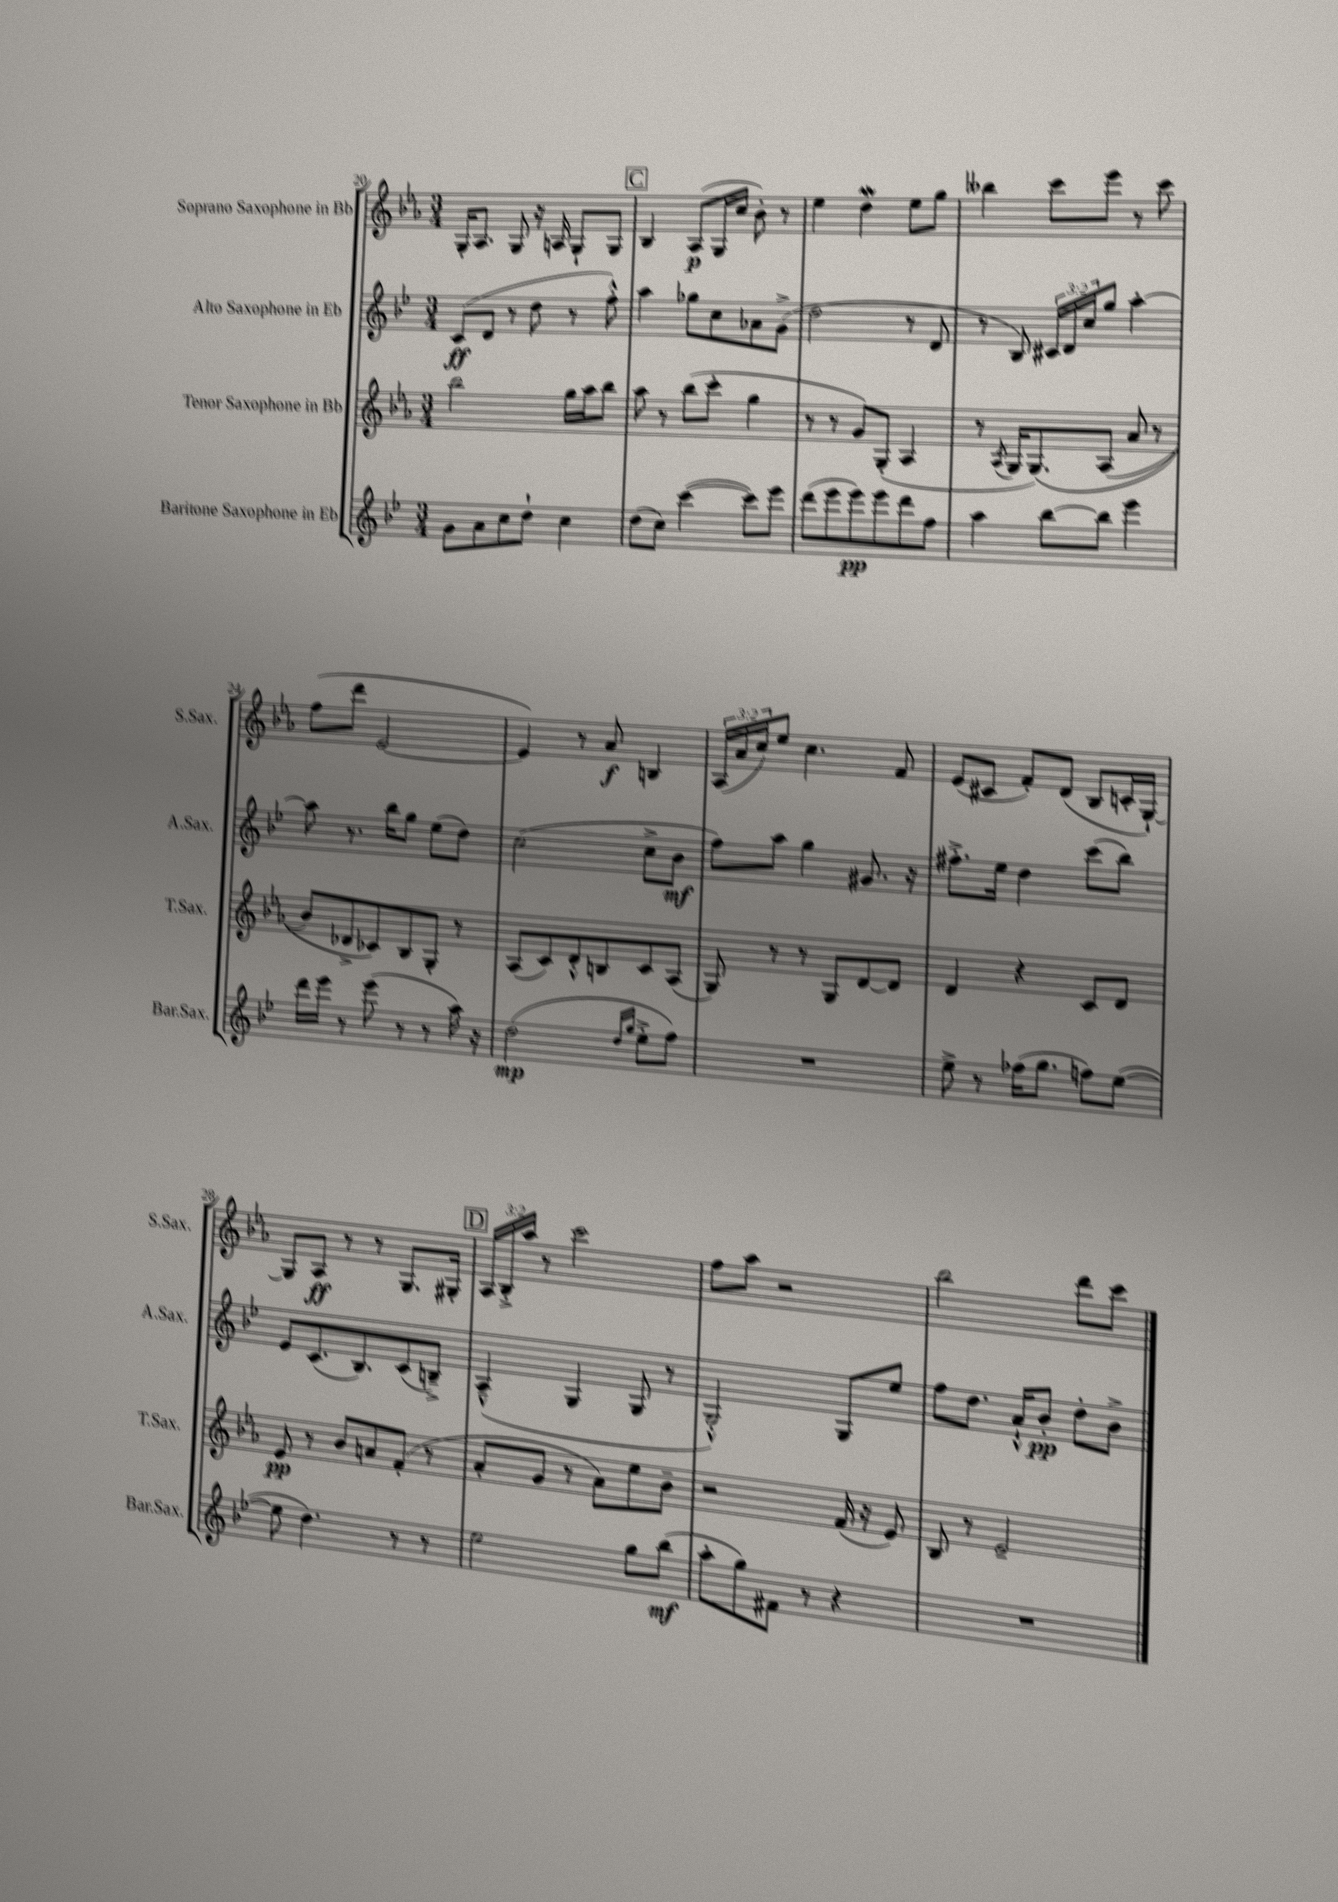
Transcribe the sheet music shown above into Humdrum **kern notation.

**kern	**dynam	**kern	**dynam	**kern	**dynam	**kern	**dynam
*part4	*part4	*part3	*part3	*part2	*part2	*part1	*part1
*staff4	*staff4	*staff3	*staff3	*staff2	*staff2	*staff1	*staff1
*I"Baritone Saxophone in Eb	*	*I"Tenor Saxophone in Bb	*	*I"Alto Saxophone in Eb	*	*I"Soprano Saxophone in Bb	*
*I'Bar.Sax.	*	*I'T.Sax.	*	*I'A.Sax.	*	*I'S.Sax.	*
*clefG2	*	*clefG2	*	*clefG2	*	*clefG2	*
*k[b-e-]	*	*k[b-e-a-]	*	*k[b-e-]	*	*k[b-e-a-]	*
*M3/4	*	*M3/4	*	*M3/4	*	*M3/4	*
=20	=20	=20	=20	=20	=20	=20	=20
8g\L	.	2bb-\	.	(8c/L	ff	16G'/KL	.
.	.	.	.	.	.	8.A-/J	.
8a\	.	.	.	8d/J	.	.	.
8cc\	.	.	.	8r	.	8G/	.
8dd`\J	.	.	.	8dd\	.	16r	.
.	.	.	.	.	.	16An/	.
4cc\	.	16gg\LL	.	8r	.	8G`/L	.
.	.	16aa-\J	.	.	.	.	.
.	.	8bb-\J	.	8ff'^^\)	.	8G/J	.
!!LO:REH:place=s1:t=C
=21	=21	=21	=21	=21	=21	=21	=21
(8dd\L	.	8aa-\	.	4aa\	.	4B-/	.
8cc\J)	.	8r	.	.	.	.	.
([4ccc\	.	(8bb-\L	.	8gg-X\L	.	(8A-/L	p
.	.	8ccc'\J	.	8cc\	.	16G/L	.
.	.	.	.	.	.	16cc/JJ	.
8ccc\L])	.	4gg\	.	8a-X\	.	8b-'\)	.
8eee-\J	.	.	.	(8g^\J	.	8r	.
=22	=22	=22	=22	=22	=22	=22	=22
(8ddd\L	.	8r	.	2dd\	.	4ee-\	.
8eee-\	.	8r	.	.	.	.	.
8eee-\)	pp	8g/L)	.	.	.	4ddW\	.
8eee-\	.	(8G'/J	.	.	.	.	.
8ddd\	.	4A-/	.	8r	.	8ee-\L	.
8ff\J	.	.	.	8d/	.	8gg\J	.
=23	=23	=23	=23	=23	=23	=23	=23
4aa\	.	8r	.	8r	.	4bb--X\	.
.	.	8qA-/	.	.	.	.	.
.	.	16G/KL	.	8B-/)	.	.	.
.	.	(8.G/)	.	.	.	.	.
[8bb-\L	.	.	.	24c#X/LL	.	8ccc\L	.
.	.	.	.	24d/	.	.	.
.	.	.	.	24cc/J	.	.	.
8bb-\J]	.	(8A-/J	.	8gg/J	.	8eee-\J	.
4eee-\	.	8a-/	.	[4aa'\	.	8r	.
.	.	8r	.	.	.	8ccc\	.
!!LO:LB:g=z
=24	=24	=24	=24	=24	=24	=24	=24
16ddd\LL	.	8b-/L)	.	8aa\]	.	(8ff\L	.
16eee-\JJ	.	.	.	.	.	.	.
8r	.	8d-X^/	.	8.r	.	8ddd\J	.
(8eee-\	.	8c-X/)	.	.	.	[2e-/	.
.	.	.	.	16bb-\KL	.	.	.
8r	.	8B-/	.	8gg\J	.	.	.
8r	.	8G'/J	.	(8ee-\L	.	.	.
16aa\)	.	8r	.	8dd\J)	.	.	.
16r	.	.	.	.	.	.	.
=25	=25	=25	=25	=25	=25	=25	=25
(2dd\	mp	(8A-/L	.	(2cc\	.	4e-/])	.
.	.	8c/)	.	.	.	.	.
.	.	8d'^^/	.	.	.	8r	.
.	.	8Bn/	.	.	.	8a-/	f
16qqdd/LL	.	.	.	.	.	.	.
16qqgg/JJ	.	.	.	.	.	.	.
8ee-'^\L	.	8c/	.	8cc^\L	.	4Bn/	.
8ff\J)	.	(8A-/J	.	8b-\J	mf	.	.
=26	=26	=26	=26	=26	=26	=26	=26
2.r	.	8G/)	.	8ff\L)	.	(24A-/LL	.
.	.	.	.	.	.	24a-/	.
.	.	.	.	.	.	24cc/J)	.
.	.	8r	.	8aa\J	.	8ee-/J	.
.	.	8r	.	4gg\	.	4.cc\	.
.	.	8G/L	.	.	.	.	.
.	.	[8d/	.	8.g#X/	.	.	.
.	.	8d/J]	.	.	.	8f/	.
.	.	.	.	16r	.	.	.
=27	=27	=27	=27	=27	=27	=27	=27
8ee-^\	.	4d/	.	8.ff#X'^\L	.	(8e-/L	.
8r	.	.	.	.	.	8c#X/J	.
.	.	.	.	16ee-\Jk	.	.	.
(16ff-X\KL	.	4r	.	4dd\	.	8f'/L)	.
8.gg\J	.	.	.	.	.	.	.
.	.	.	.	.	.	(8d/J	.
8ffn\L)	.	8c/L	.	(8ccc\L	.	8B-/L	.
([8ee-\J	.	8d/J	.	8bb-\J)	.	16cn'/L	.
.	.	.	.	.	.	[16G`/JJ)	.
!!LO:LB:g=z
=28	=28	=28	=28	=28	=28	=28	=28
8ee-\]	.	8e-/	pp	8e-/L	.	8G/L]	.
4.dd\)	.	8r	.	(8.c/	.	8A-/J	ff
.	.	8b-/L	.	.	.	8r	.
.	.	.	.	8.B-/)	.	.	.
.	.	8an/	.	.	.	8r	.
8r	.	(8f'/J	.	(8c/	.	8.G/L	.
8r	.	8r	.	8Bn~^/J)	.	.	.
.	.	.	.	.	.	16G#X'/Jk	.
!!LO:REH:place=s1:t=D
=29	=29	=29	=29	=29	=29	=29	=29
2ee-\	.	8a-'/L	.	(4A~^^/	.	24A-/LL	.
.	.	.	.	.	.	24B-'^/	.
.	.	.	.	.	.	24aa-/JJ	.
.	.	8g/J	.	.	.	8r	.
.	.	8r	.	4G/	.	2ccc\	.
.	.	8a-\L)	.	.	.	.	.
8gg\L	.	8ee-\	.	8G/	.	.	.
(8bb-\J	mf	8b-~\J	.	8r	.	.	.
=30	=30	=30	=30	=30	=30	=30	=30
8aa'\L	.	2r	.	2G'^^/)	.	8ff\L	.
8gg\)	.	.	.	.	.	8aa-\J	.
8f#X\J	.	.	.	.	.	2r	.
8r	.	.	.	.	.	.	.
4r	.	(16f/	.	8G/L	.	.	.
.	.	16r	.	.	.	.	.
.	.	8e-/)	.	8ee-/J	.	.	.
=31	=31	=31	=31	=31	=31	=31	=31
2.r	.	8B-/	.	8ff\L	.	2bb-\	.
.	.	8r	.	8.dd\J	.	.	.
.	.	2e-~/	.	.	.	.	.
.	.	.	.	16a`^^/KL	.	.	.
.	.	.	.	8b-'/J	pp	.	.
.	.	.	.	8dd'\L	.	8ddd\L	.
.	.	.	.	8b-^\J	.	8ccc\J	.
==	==	==	==	==	==	==	==
*-	*-	*-	*-	*-	*-	*-	*-
